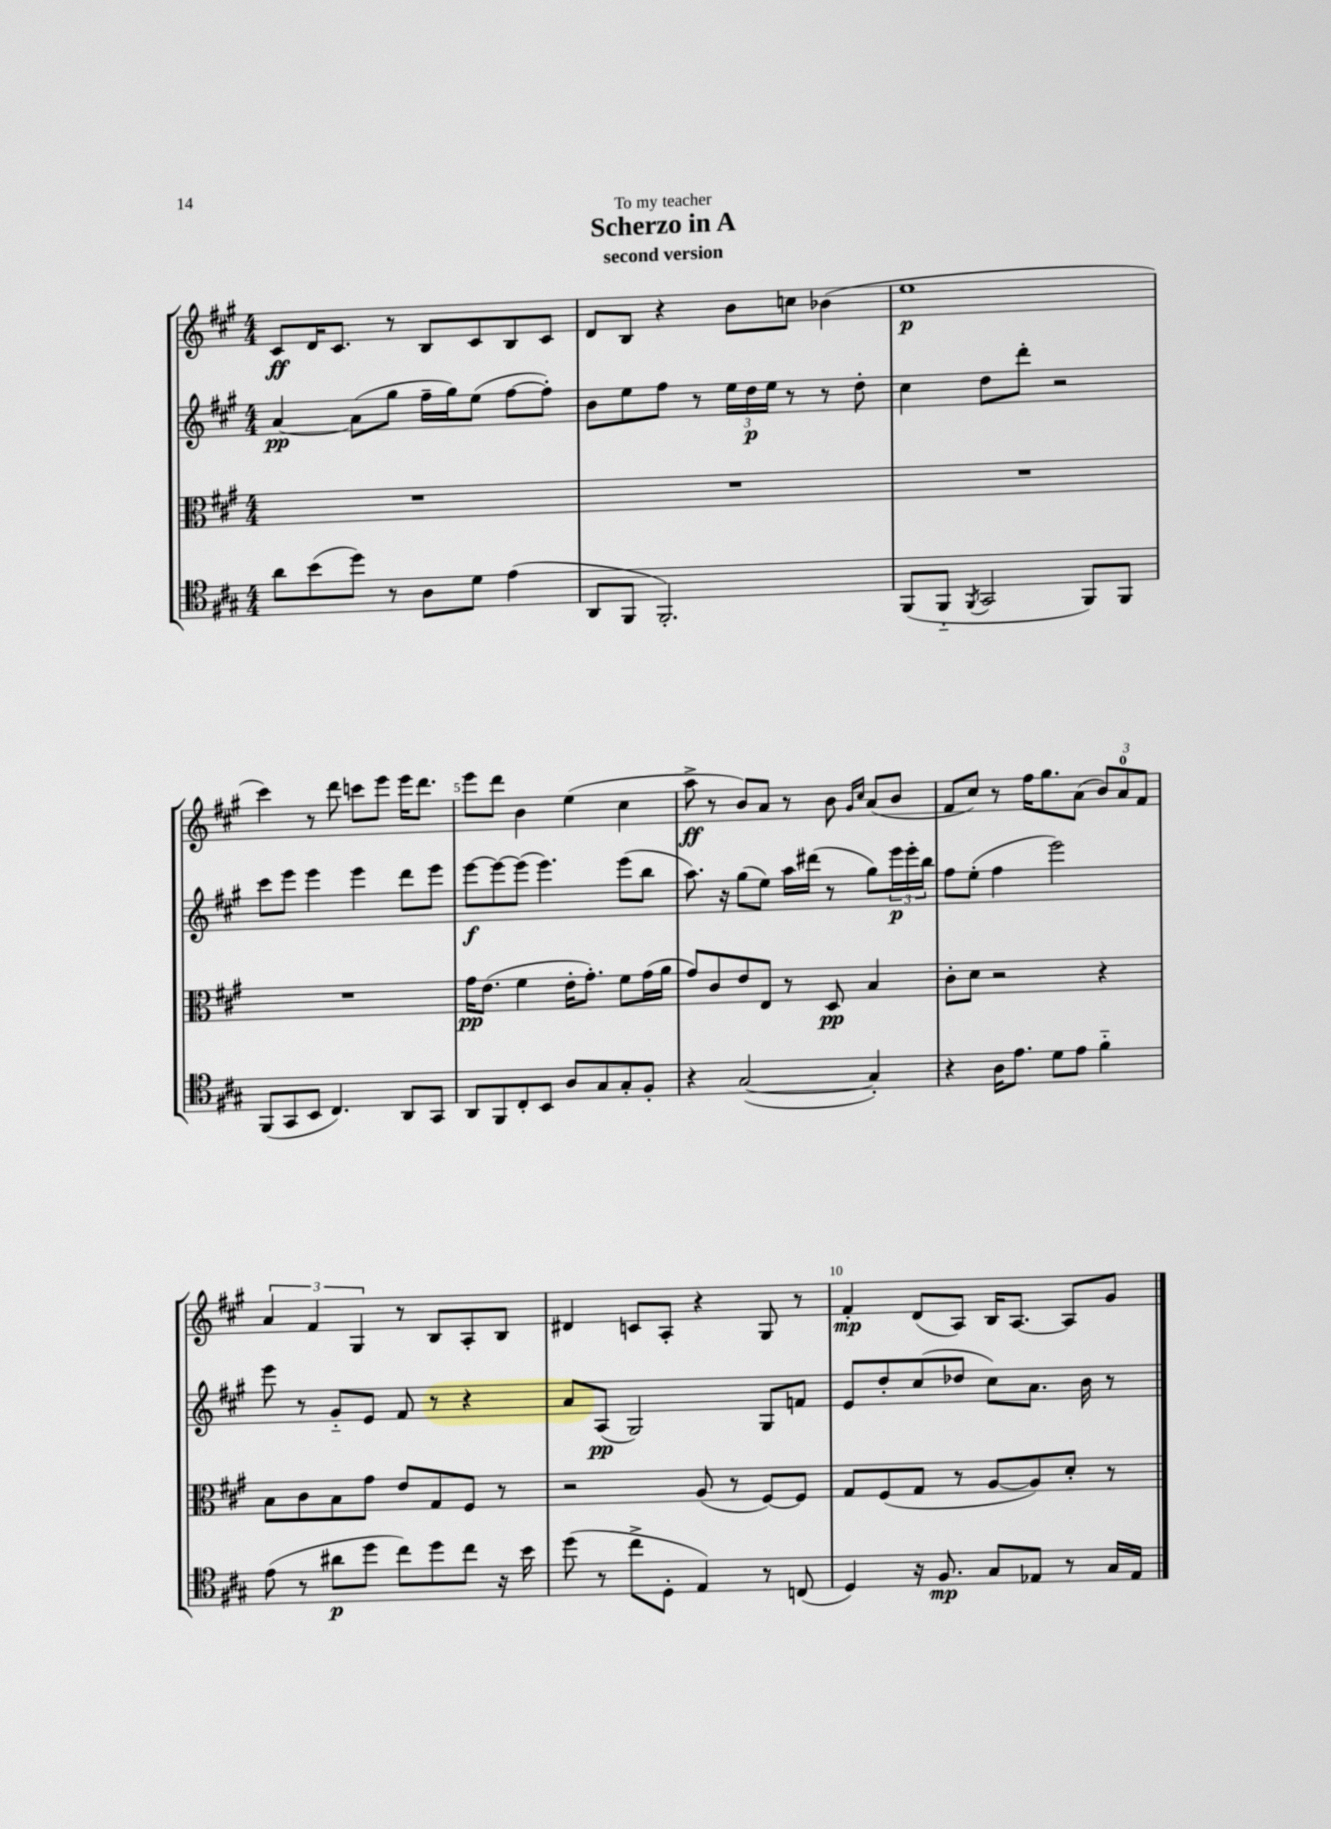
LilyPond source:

\header { title = "Scherzo in A" subtitle = "second version" dedication = "To my teacher" }
<<
\new StaffGroup <<
\new Staff = "s0" {
    \clef treble \key a \major \numericTimeSignature \time 4/4
    cis'8\ff d'16 cis'8. r8 b8 cis'8 b8 cis'8 |
    d'8 b8 r4 b'8 c''8 bes'4( |
    e''1\p |
    cis'''4) r8 d'''8 c'''8 e'''8 e'''16 d'''8. |
    e'''8 d'''8 b'4 e''4( cis''4 |
    a''8->\ff r8 b'8) a'8 r8 b'8 \grace { gis'16 cis''16 } a'8( b'8 |
    fis'8 cis''8) r8 fis''16 gis''8. a'8( \tuplet 3/2 { b'8) a'8-0 fis'8 } |
    \tuplet 3/2 { a'4 fis'4 gis4 } r8 b8 a8-. b8 |
    dis'4 c'8 a8-. r4 gis8 r8 |
    fis'4-.\mp d'8( a8) b16 a8.~ a8 gis'8 \bar "|." |
}
\new Staff = "s1" {
    \clef treble \key a \major \numericTimeSignature \time 4/4
    a'4~\pp a'8( gis''8 fis''16-- gis''16) e''8( fis''8~ fis''8-.) |
    b'8 e''8 fis''8 r8 \tuplet 3/2 { e''16 d''16\p e''16 } r8 r8 d''8-. |
    cis''4 d''8 d'''8-. r2 |
    cis'''8 e'''8 e'''4 e'''4 d'''8 e'''8 |
    e'''8~\f e'''8~ e'''8( e'''4.) e'''8( b''8 |
    a''8.) r16 gis''8( e''8) a''16 dis'''16( r8 gis''8) \tuplet 3/2 { e'''16\p e'''16-. b''16 } |
    fis''8 e''8-.( fis''4 e'''2) |
    e'''8 r8 gis'8-_ e'8 fis'8 r8 r4 |
    a'8 a8\pp( gis2) gis8 f'8 |
    e'8 d''8-. cis''8( des''8 cis''8) a'8. b'16 r8 \bar "|." |
}
\new Staff = "s2" {
    \clef alto \key a \major \numericTimeSignature \time 4/4
    R1 |
    R1 |
    R1 |
    R1 |
    gis'16\pp e'8.( fis'4 e'16-. gis'8.-.) fis'8 gis'16( a'16 |
    gis'8) cis'8 e'8 e8 r8 d8\pp b4 |
    cis'8-. d'8 r2 r4 |
    b8 cis'8 b8 gis'8 e'8 gis8 fis8 r8 |
    r2 a8( r8 fis8~) fis8 |
    gis8 fis8( gis8 r8 a8~ a8) d'8-. r8 \bar "|." |
}
\new Staff = "s3" {
    \clef tenor \key a \major \numericTimeSignature \time 4/4
    a'8 b'8( d''8) r8 a8 d'8 e'4( |
    a,8 fis,8 fis,2.-.) |
    fis,8( fis,8-_ \acciaccatura { fis,8 } gis,2 fis,8) fis,8 |
    fis,8( gis,8 b,8 cis4.) a,8 gis,8 |
    a,8 fis,8 cis8-. b,8 a8 gis8 gis8-. fis8-. |
    r4 gis2~( gis4-.) |
    r4 a16 e'8. d'8 e'8 fis'4-_ |
    e'8( r8 ais'8\p d''8 cis''8) d''8 cis''8 r16 b'16 |
    d''8( r8 cis''8-> d8-. e4) r8 c8( |
    d4) r16 fis8.\mp gis8 ees8 r8 gis16 ees16 \bar "|." |
}
>>
>>
\layout { \context { \Score \override BarNumber.break-visibility = ##(#f #t #t) barNumberVisibility = #(every-nth-bar-number-visible 5) } }
